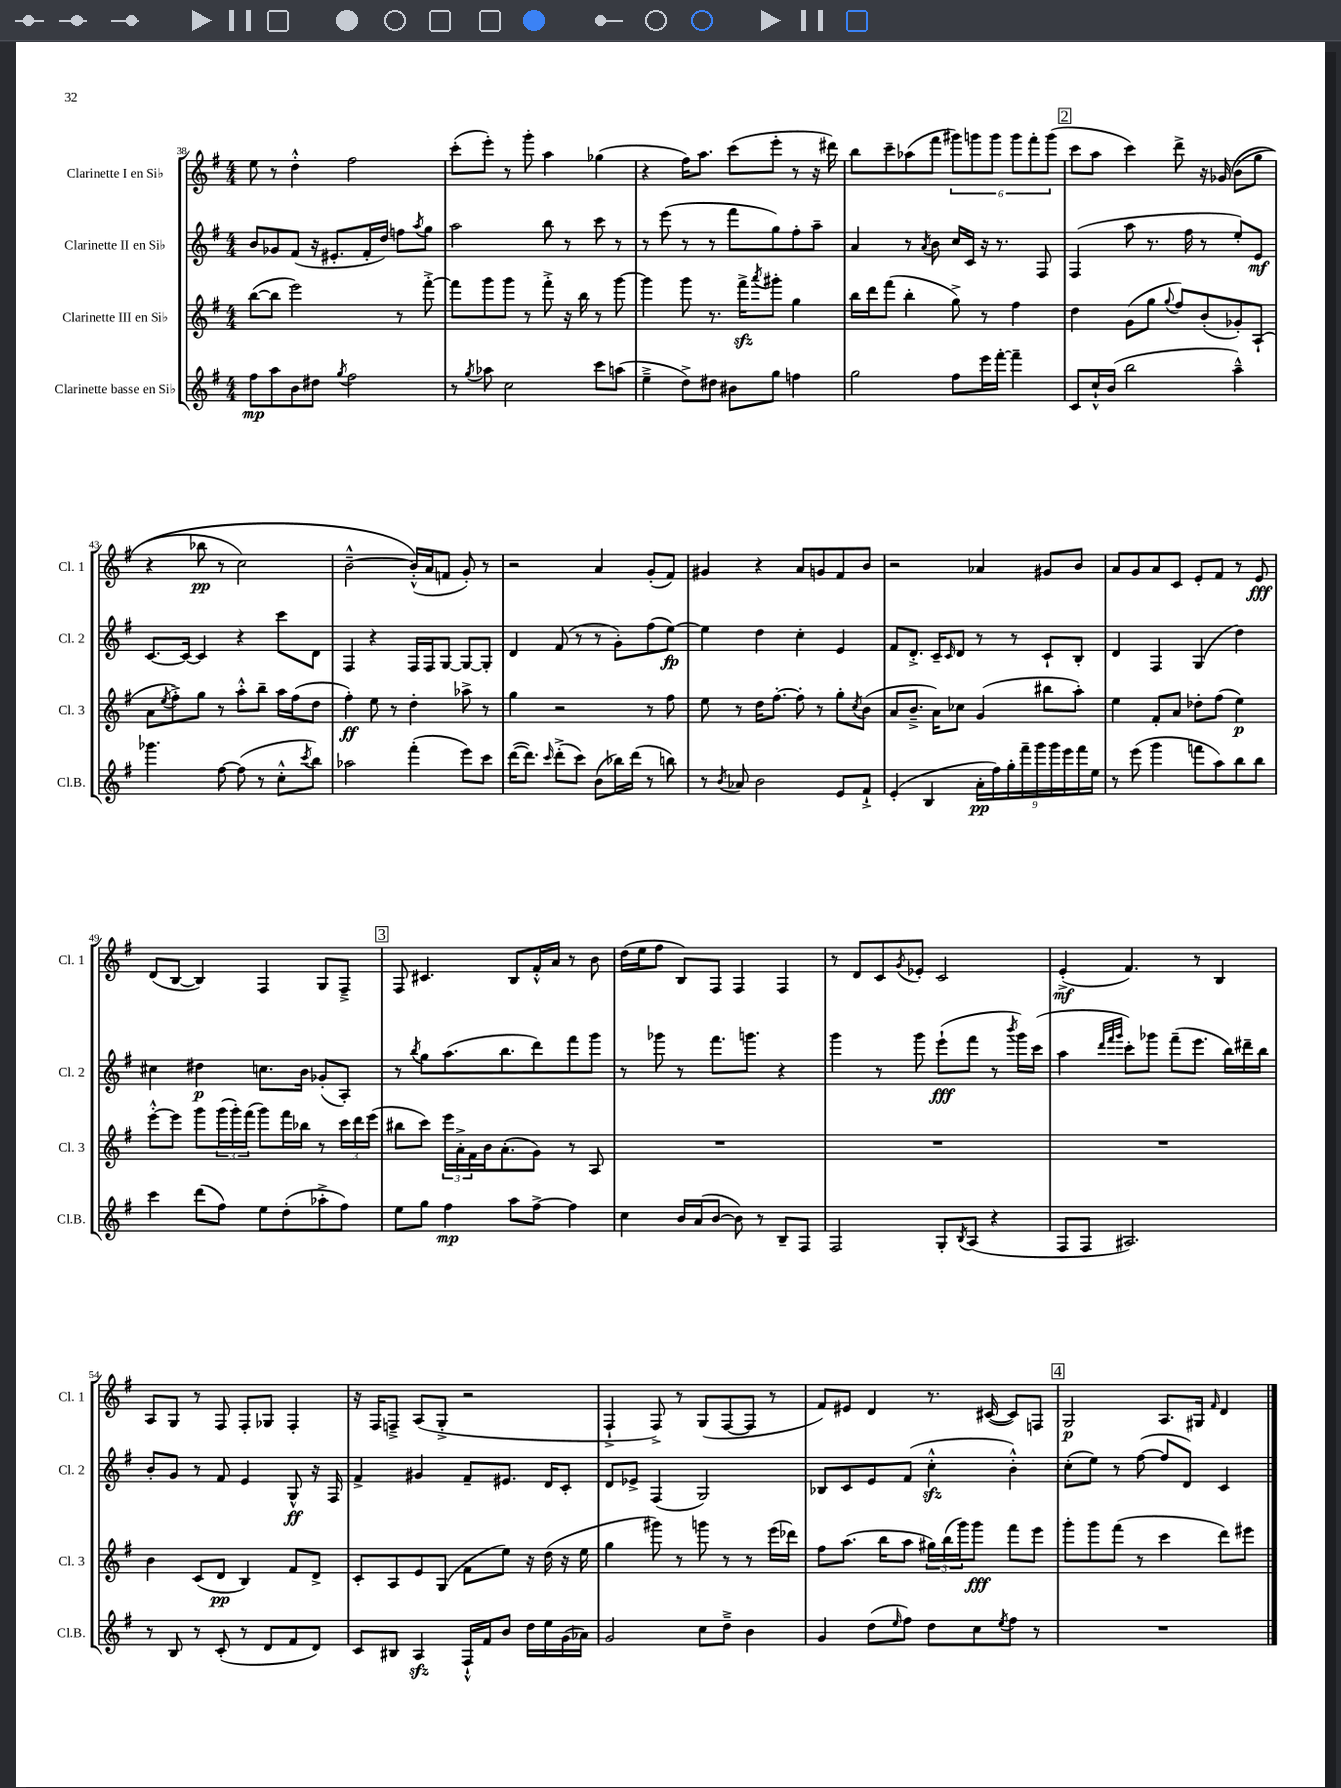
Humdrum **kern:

**kern	**kern	**kern	**kern
*staff4	*staff3	*staff2	*staff1
*clefG2	*clefG2	*clefG2	*clefG2
*k[f#]	*k[f#]	*k[f#]	*k[f#]
*M4/4	*M4/4	*M4/4	*M4/4
8ff#	([8bb	8b	8ee
8aa	8bb]	8g-	8r
8b	2eee)	(8f#	4dd'^^
8dd#	.	16r	.
.	.	8.e#'	.
8qgg	.	.	.
2ff#	.	.	2ff#
.	.	16f#'	.
.	.	16dd)	.
.	8r	8ff	.
.	.	8qaa	.
.	[8fff#'^	8gg	.
=	=	=	=
8r	8fff#]	2aa	(8ccc'
8qgg	.	.	.
8aa-	8ggg	.	8eee')
2cc	8ggg	.	8r
.	8r	.	8ggg'
.	8fff#'^	8bb	4aa
.	16r	8r	.
.	16bb	.	.
8ccc	8r	8ccc	(4gg-
(8aa	[8ggg	8r	.
=	=	=	=
4ee~^	4ggg]	8r	4r
.	.	(8eee	.
8dd^)	8ggg	8r	16ff#)
.	.	.	8.aa
8dd#	8.r	8r	.
8b#	.	8fff#	(8ccc
.	16fff#^	.	.
.	8qaaa	.	.
8gg	8ggg#'	8gg)	8eee'
4ff	4gg	8ff#'	8r
.	.	8aa~	16r
.	.	.	16ddd#)
=	=	=	=
2gg	16bb	4a	8bb
.	16ddd	.	.
.	(8fff#	.	8ccc~
.	4bb'	8r	(8aa-
.	.	8qa	.
.	.	8b	8fff#
8ff#	8gg^)	16cc	12ggg#)
.	.	16c	.
.	.	.	12ggg
16eee	8r	16r	.
.	.	.	12ggg
[16fff#'	.	8.r	.
4fff#~]	4ff#	.	12ggg
.	.	.	12fff#'
.	.	8F#	.
.	.	.	(12ggg
=	=	=	=
8c	4dd	(4F#	8ccc
16cc`^^	.	.	8aa
(16b	.	.	.
2bb	(8g	8aa	4ccc)
.	8gg	8.r	.
.	8qqgg	.	.
.	8ff#)	.	8ddd^
.	.	16ff#	.
.	(8b'	8r	16r
.	.	.	&(16g-
4aa~^^)	8g-')	8ee')	(8b
.	(8A`	8e	8gg
=	=	=	=
4.ggg-	8a	[8.c	4r
.	8qee	.	.
.	8ff#'^)	.	.
.	.	16c_	.
.	8gg	4c]	8bb-
[8ff#	8r	.	8r
(8ff#]	8aa'^^	4r	2cc)
8r	8bb~	.	.
8cc'^^	16aa	8ccc	.
.	(16ff#	.	.
8qccc	.	.	.
8bb)	8dd	8d	.
=	=	=	=
2aa-	4ff#')	4F#	[2b~^^
.	8ee	4r	.
.	8r	.	.
(4fff#'	4dd'	16F#	(16b'^^]&)
.	.	16F#	16a
.	.	[8G	8f
8eee)	8aa-^	8G_	8g')
8ccc	8r	8G']	8r
=	=	=	=
([16ddd	4gg	4d	2r
8.ddd])	.	.	.
16qqccc	.	.	.
(8ddd'^	2r	(8f#	.
8ccc)	.	8r	.
(8b	.	8r	4a
16bb-)	.	8g')	.
(16ddd	.	.	.
8r	8r	(8ff#	(8g'
8bb)	8ff#	[8ee)	8f#)
=	=	=	=
8r	8ee	4ee]	4g#
8qb	.	.	.
8a-	8r	.	.
2b	16dd	4dd	4r
.	[8.ff#'	.	.
.	8ff#']	4cc'	8a
.	8r	.	8g
8e	8gg'	4e	8f#
.	8qcc	.	.
8f#`^	(8b	.	8b
=	=	=	=
(4e'	8a	8f#	2r
.	8.b~^	8.d'^	.
4B	.	.	.
.	16a)	16c~	.
.	.	16qqc	.
.	8cc-	8d	.
18a'	(4g	8r	4a-
18ff#)	.	.	.
18gg'	.	.	.
.	.	8r	.
18fff#~	.	.	.
18ggg	.	.	.
.	8bb#	8c`	8g#
18ggg	.	.	.
18eee	.	.	.
.	8aa')	8B'	8b
18fff#	.	.	.
18ee	.	.	.
=	=	=	=
8r	4ee	4d	8a
(8eee	.	.	8g
4ggg	8f#'	4F#	8a
.	8a	.	8c
8fff	8dd-'	(4G	8e'
8aa)	(8ff#	.	8f#
8bb	4ee)	4dd)	8r
8bb	.	.	8e
=	=	=	=
4ccc	[8eee'^^	4cc#	(8d
.	8eee]	.	[8B
(8ddd	8ggg	4dd#	4B])
8ff#)	(24ggg	.	.
.	24ggg')	.	.
.	(24fff#	.	.
8ee	8ggg)	8.cc	4F#
(8dd'	16fff#	.	.
.	16bb-	16b	.
8aa-'^	8r	(8g-'	8G
8ff#)	24ccc	8A')	8F#~^
.	24ddd	.	.
.	(24eee	.	.
=	=	=	=
8ee	8bb#	8r	8F#
.	.	8qbb	.
8gg	8ccc)	8gg	4.c#
4ff#	24eee	(8.aa	.
.	24a'^	.	.
.	24f#	.	.
.	16b	.	.
.	(8.a'	8.bb	.
8aa	.	.	8B
[8ff#^	8g)	8ddd)	16f#'^^
.	.	.	16a
4ff#]	8r	8fff#	8r
.	8A	8ggg	8b
=	=	=	=
4cc	1r	8r	(16dd
.	.	.	16ee
.	.	8ggg-	8ff#
16b	.	8r	8B)
(16a	.	.	.
[8b	.	8.fff#	8F#
8b])	.	.	4F#
.	.	8.ggg	.
8r	.	.	.
8B~	.	4r	4F#
8F#	.	.	.
=	=	=	=
2F#	1r	4ggg	8r
.	.	.	8d
.	.	8r	8c
.	.	.	8qg
.	.	8ggg	8e-'
8G'	.	(8eee`	2c
8qB	.	.	.
(8A	.	8fff#	.
4r	.	8r	.
.	.	8qbbb	.
.	.	16ggg)	.
.	.	(16ccc	.
=	=	=	=
8F#	1r	4aa	(4e'^
8F#	.	.	.
.	.	32qqddd	.
.	.	32qqfff#	.
.	.	32qqggg	.
2.A#)	.	8ccc')	4.f#)
.	.	8ggg-	.
.	.	(8fff#~	.
.	.	8.eee	8r
.	.	.	4B
.	.	16bb)	.
.	.	16ddd#~	.
.	.	16bb	.
=	=	=	=
8r	4b	8b'	8A
8B	.	8g	8G
8r	(8c	8r	8r
(8c'	8d	8f#	8F#
8r	4B)	4e	8F#'
8d	.	.	8G-
8f#	8f#	8G^^	4F#'
8d)	8d^	16r	.
.	.	16F#	.
=	=	=	=
8c	8c'	4f#^	16r
.	.	.	16F#
8B#	8A	.	8F~^
4A	8e	4g#	(8A
.	(8G	.	8G'^
16F#`^^	8f#	8f#~	2r
16f#	.	.	.
8b	8ee)	8.e#	.
16dd	16r	.	.
16ee	(16dd	16d	.
(16g	16r	8c'	.
16a-)	16ee	.	.
=	=	=	=
2g	4gg	8d	4F#`^
.	.	8e-^	.
.	8ggg#)	(4F#	8F#^)
.	8r	.	8r
8cc	8ggg	2G)	(8G
8dd~^	8r	.	[8F#
4b	8r	.	8F#]
.	(16eee	.	8r
.	16ddd-)	.	.
=	=	=	=
4g	8ff#	8B-	8f#)
.	(8.aa	8c	8e#
(8dd	.	8e	4d
.	16bb	.	.
16qqee	.	.	.
8ff#)	8aa	(8f#	.
8dd	24gg#)	4cc'^^	8.r
.	(24bb	.	.
.	24ggg)	.	.
8cc	8ggg	.	.
.	.	.	([16c#
8qee	.	.	.
8ff#	8fff#	4b'^^)	8c#])
8r	8eee	.	8F
=	=	=	=
1r	8ggg'	(8cc'	2G
.	8ggg	8ee)	.
.	(8fff#	8r	.
.	8r	([8ff#	.
.	4ccc	8ff#]	8.A
.	.	8d)	.
.	.	.	16G#
.	.	.	16qqf#
.	8ddd)	4c	4d
.	8eee#	.	.
==	==	==	==
*-	*-	*-	*-
